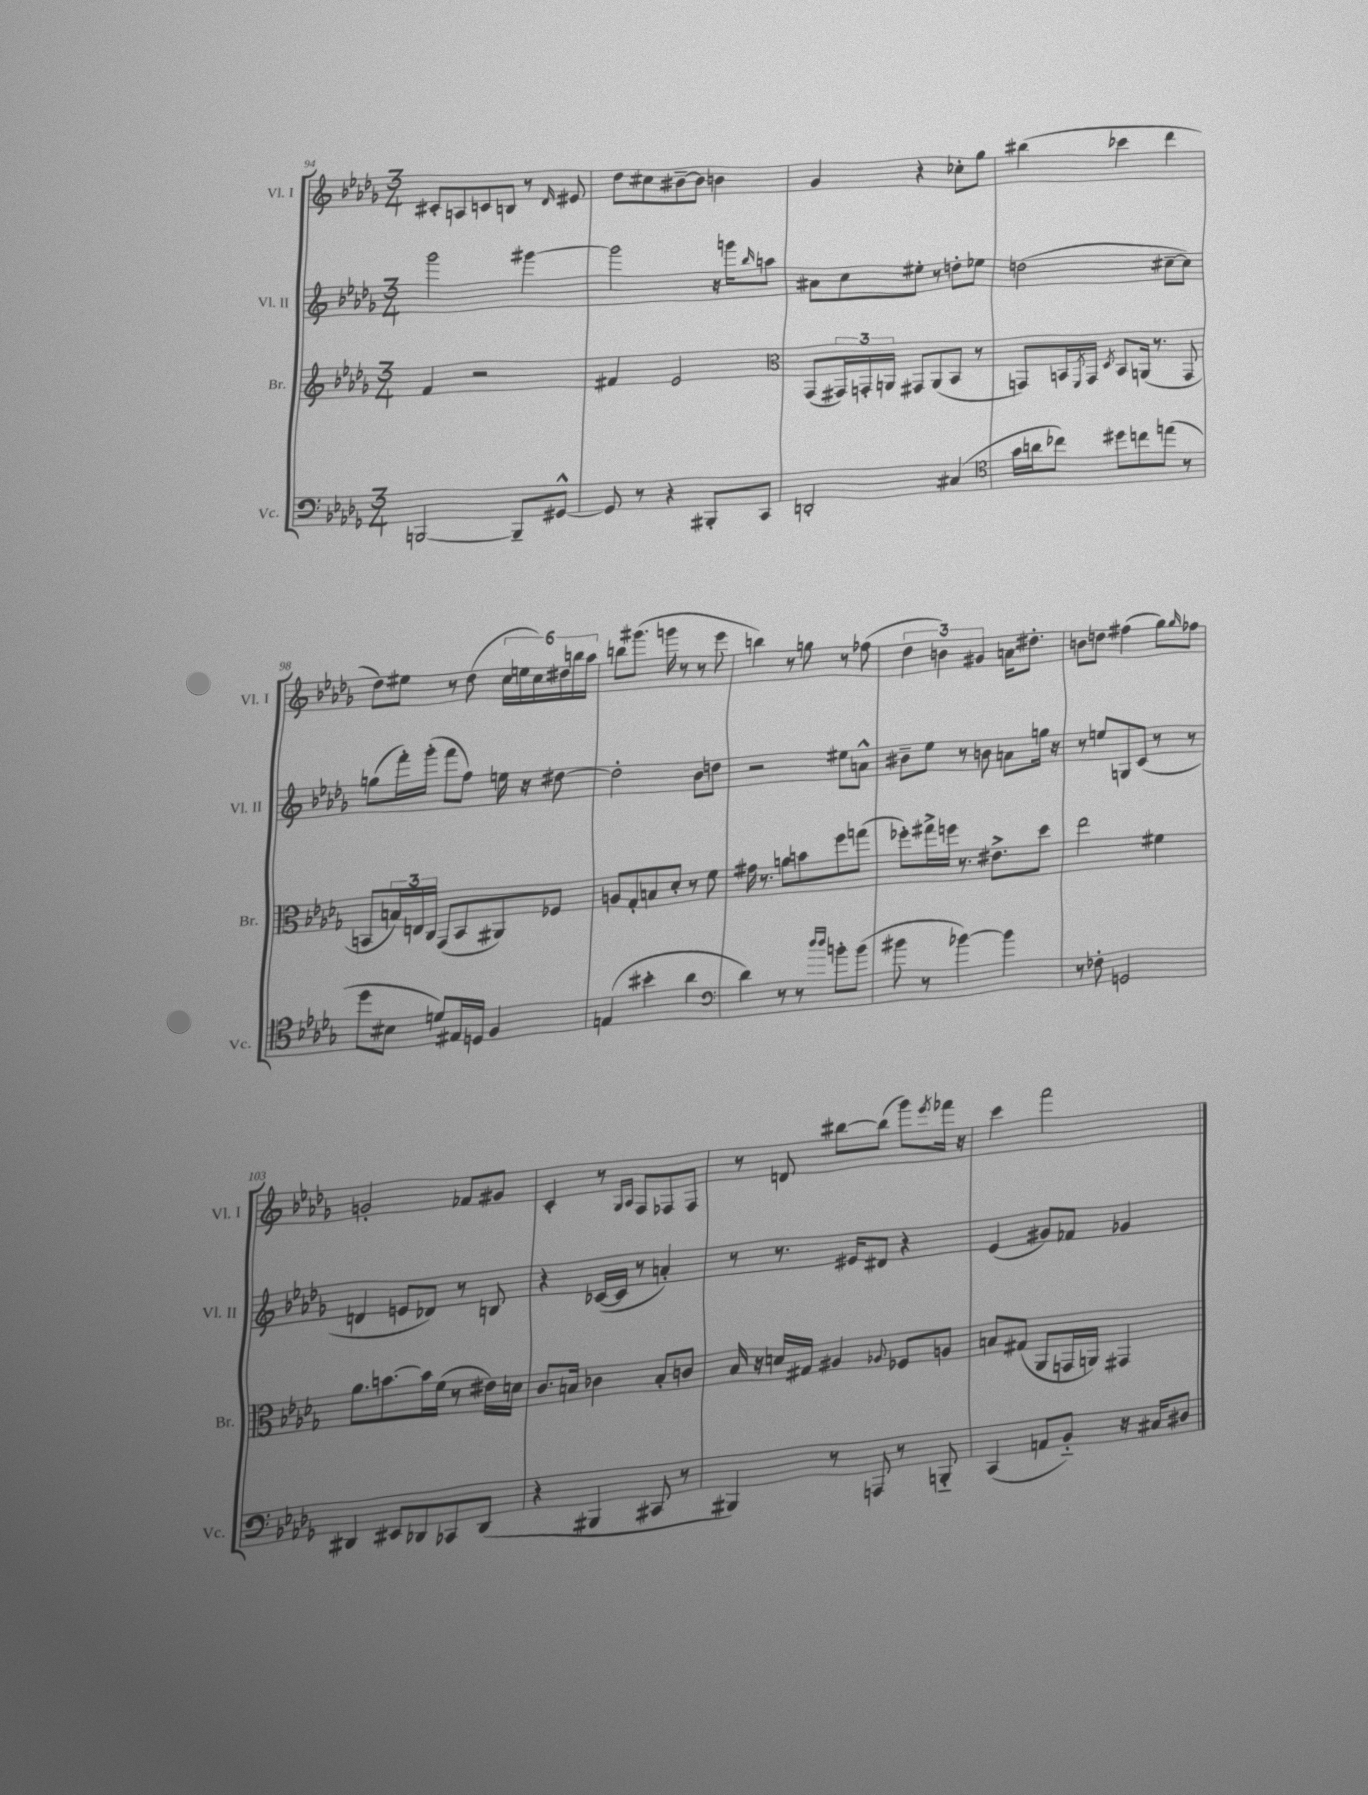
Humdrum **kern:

**kern	**kern	**kern	**kern
*part4	*part3	*part2	*part1
*staff4	*staff3	*staff2	*staff1
*I"Vc.	*I"Br.	*I"Vl. II	*I"Vl. I
*I'Vc.	*I'Br.	*I'Vl. II	*I'Vl. I
*clefF4	*clefG2	*clefG2	*clefG2
*k[b-e-a-d-g-]	*k[b-e-a-d-g-]	*k[b-e-a-d-g-]	*k[b-e-a-d-g-]
*M3/4	*M3/4	*M3/4	*M3/4
=94	=94	=94	=94
[2BBBn/	4f/	2ggg-\	8c#X'/L
.	.	.	8An/
.	2r	.	8cn/
.	.	.	8Bn/J
8BBB~/L]	.	[4ggg#X\	8r
.	.	.	16qqd-/
[8GG#X^^/J	.	.	8e#X/
=95	=95	=95	=95
8GG#/]	4f#X/	2ggg#\]	8dd-\L
8r	.	.	8cc#X\
4r	2e-/	.	[8b#X~\
.	.	.	8b#\J]
8BBB#X'/L	.	16r	4bn\
.	.	16gggn\KL	.
.	.	16qqbb-/	.
8CC/J	.	8aan\J	.
=96	=96	=96	=96
*	*clefC3	*	*
2DDn'/	(8GG-/L	8a#X\L	4g-/
.	24GG#X/L)	8cc\	.
.	24GGn'/	.	.
.	24AAn/JJ	.	.
.	8GG#X/L	8ee#X'\J	4r
.	(8AA/	8r	.
(4C#X/	8BB-/J	8ddn'\L	8cc-X'\L
.	8r	8ee-X\J	8gg-\J
=97	=97	=97	=97
*clefC4	*	*	*
16g-\LL	8GGn/L)	(2ddn\	(4bb#X\
16an\J	.	.	.
8cc-X\J)	16BBn/L	.	.
.	8qFF/	.	.
.	16GG/JJ	.	.
.	8qD-/	.	.
8dd#X\L	8BB/L	.	4ccc-X\
8ccn\	(16AAn/Jk	.	.
.	8.r	.	.
(8een\J	.	[8cc#X~\L	4ddd-\
8r	8GG/	8cc#\J])	.
!!LO:LB:g=z
=98	=98	=98	=98
8dd-\L	8BBn/L	(8ggn\L	8dd-\L)
8B#X\J	24Bn/L)	16fff'\L)	8ee#X\J
.	24En/	.	.
.	.	(16ggg-'\JJ	.
.	24C/JJ	.	.
8dn/L)	(8GG-/L	8fff\L	8r
16E#X/L	8BB/	8ff\J)	(8dd-\
16Dn/JJ	.	.	.
4F/	8AA#X/)	16een\	24cc\LL
.	.	.	24een\
.	.	16r	.
.	.	.	24cc\)
.	8F-X/J	[8dd#X\	24dd#X\
.	.	.	24bbn\
.	.	.	24aa-\JJ
=99	=99	=99	=99
(4En/	8An/L	2dd#'\]	8bbn\L
.	8G-'/	.	(8.ggg#X\J
4b#X'\	8Bn/	.	.
.	.	.	16gggn\
.	8d-'/J	.	8r
4a-\	8r	8b-\L	8r
.	8f\	8ddn\J	8eee-\
=100	=100	=100	=100
*clefF4	*	*	*
4d-\)	16g#X\	2r	4bbn\)
.	8.r	.	.
8r	8an\L	.	8r
8r	8bn\	.	8ggn\
16qqdd-/LL	.	.	.
16qqdd-/JJ	.	.	.
8bn'\L	8ff\	8ee#X\L	8r
(8b\J	(8ggn\J	8an^^\J	(8ff-X\
=101	=101	=101	=101
8b#X\	8ff-X'\L)	8b#X~\L	6dd-\
8r	16gg#X^\L	8ee-\J	.
.	.	.	6bn\)
.	16ffn\JJ	.	.
[4b-X\)	8.r	8r	.
.	.	.	6g#X/
.	.	8bn\	.
.	8.e#X^\L	.	.
4b-\]	.	8an\L	16an\KL
.	.	.	8.dd#X'\J
.	8dd-\J	16ggn\Jk	.
.	.	16r	.
=102	=102	=102	=102
8r	2ee-\	8r	8bn\L
8F-X'\	.	8een/L	8ddn\J
2GGn/	.	8Gn/	(4ff#X\
.	.	(8c/J	.
.	4f#X\	8r	8gg-\L)
.	.	.	16qqgg-/
.	.	8r	8ff-X\J
!!LO:LB:g=z
=103	=103	=103	=103
4DD#X/	8.a-\L	4dn/	2gn'/
.	[8.bn\	.	.
8EE#X/L	.	8en/L	.
8DD-X/	16b\L]	8d-X/J)	.
.	(16f\JJ	.	.
8CC-X/	8r	8r	8f-X/L
(8DD-/J	16e#X\LL)	8Bn/	8g#X/J
.	16dn\JJ	.	.
=104	=104	=104	=104
4r	8.c/L	4r	4c'/
.	16Bn/Jk	.	.
4BBB#X/	4c-X\	([16c-X/LL	8r
.	.	16c-/JJ]	.
.	.	.	16qqG-/LL
.	.	.	16qqA-/JJ
.	.	8r	8F/L
8CC#X/	8B'/L	4an'/)	8F-X/
8r	8cn/J	.	8F-/J
=105	=105	=105	=105
4BBB#X/)	16B-/	8r	8r
.	16r	.	.
.	16dn/LL	8.r	8dn/
.	16G#X/JJ	.	.
8r	4A#X/	.	[8bb#X\L
.	.	16e#X/KL	.
8AAAn/	.	8d#X/J	(8bb#\J]
.	8qqA-X/	.	.
8r	8F-X/L	4r	8ggg-\L)
.	.	.	8qeee-/
8BBBn/	8An/J	.	16fff-X\Jk
.	.	.	16r
=106	=106	=106	=106
(4CC/	8Bn/L	(4e-/	4ccc\
.	(8G#X/J	.	.
8AAn/L	8AA-/L	8g#X/L)	2fff\
8BB-/J)	16GGn/L	8f-X/J	.
.	16AAn/JJ)	.	.
16r	4GG#X/	4g-X/	.
16C#X/KL	.	.	.
8D#X/J	.	.	.
==	==	==	==
*-	*-	*-	*-
